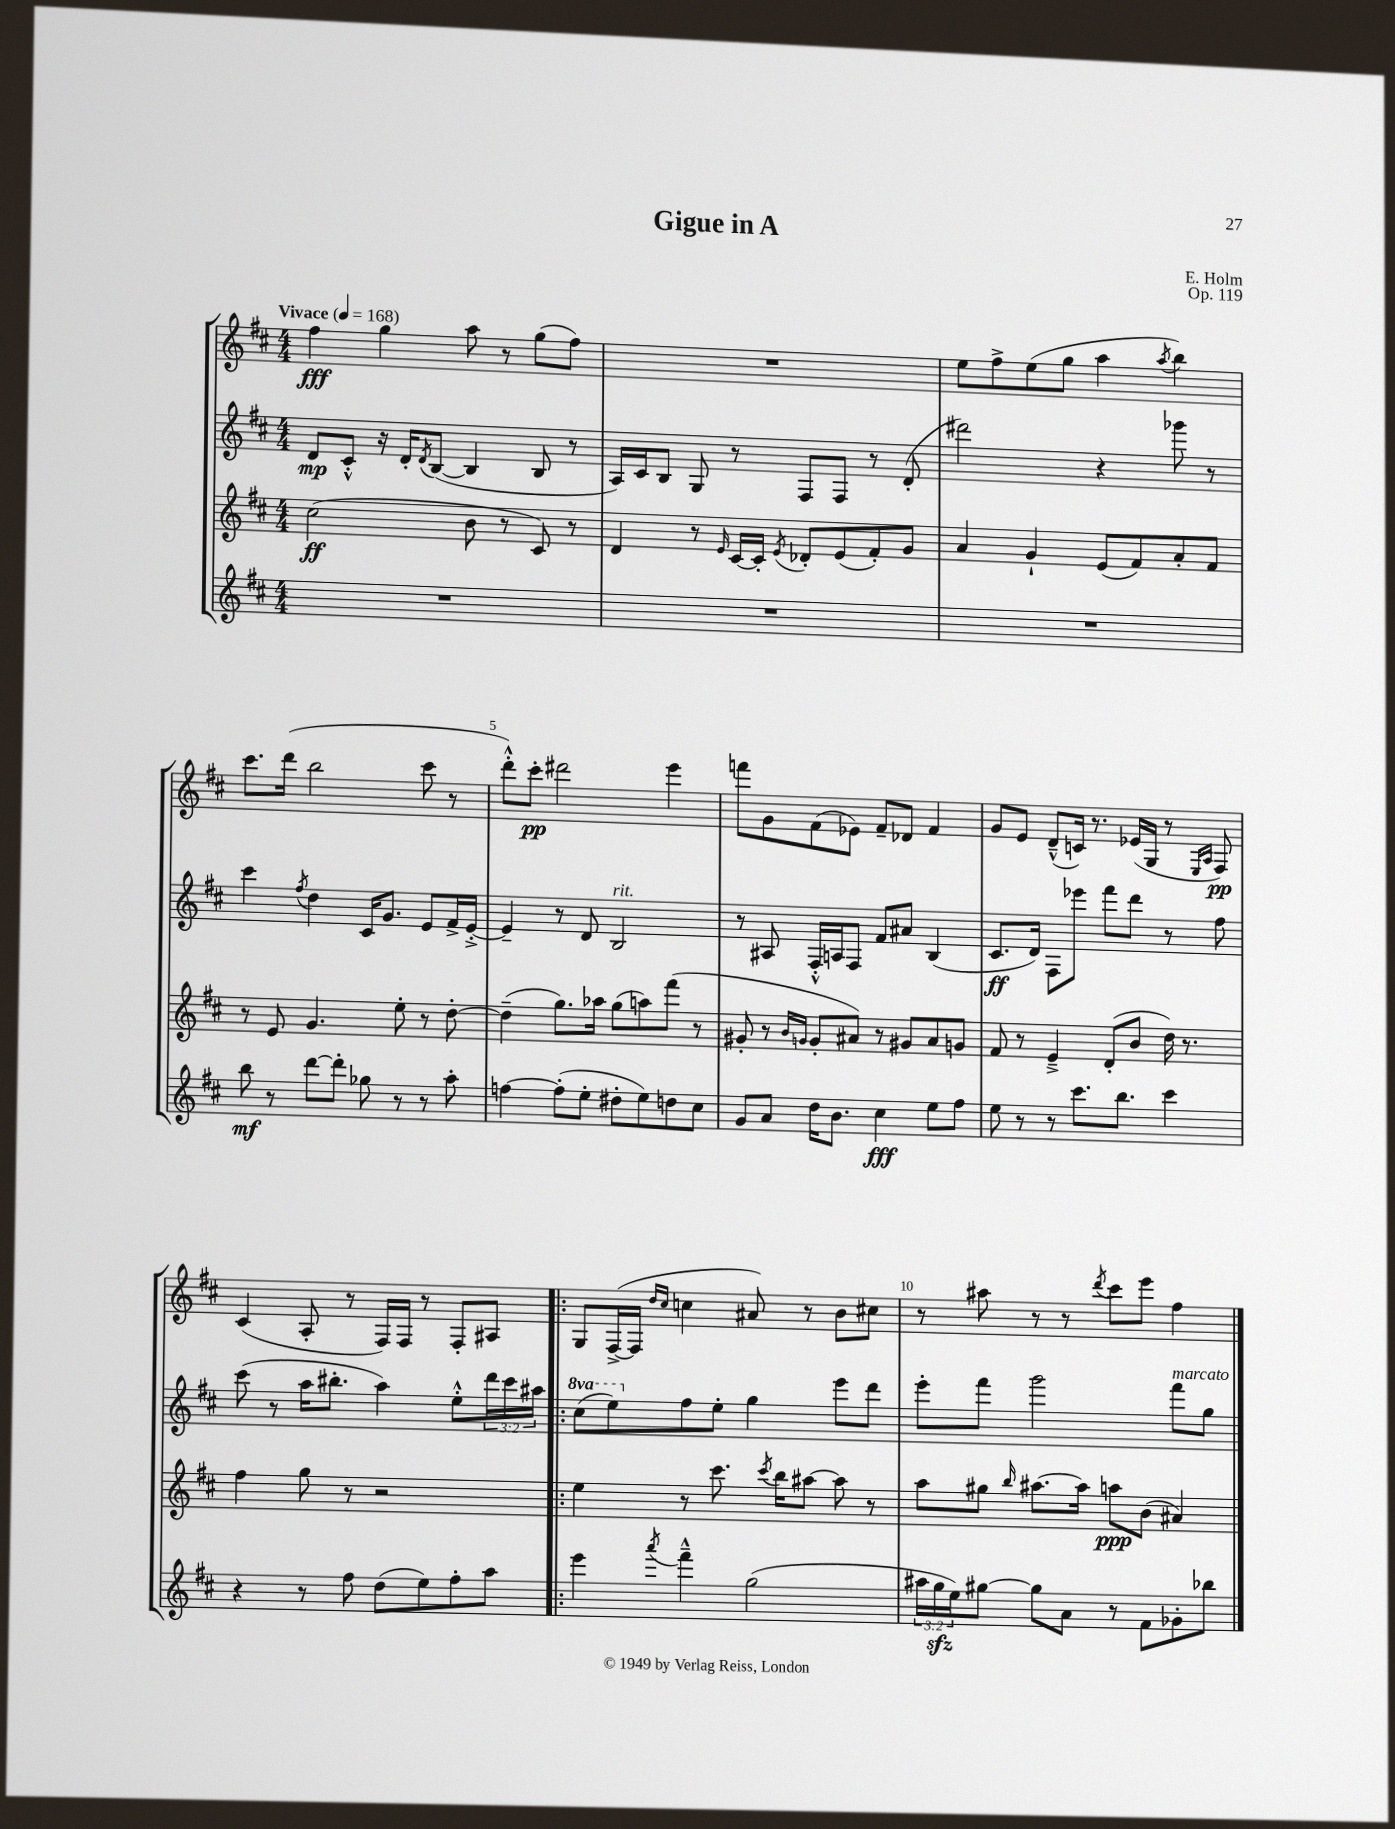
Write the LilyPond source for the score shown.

\header { title = "Gigue in A" composer = "E. Holm" opus = "Op. 119" }
<<
\new StaffGroup <<
\new Staff = "s0" {
    \clef treble \key d \major \numericTimeSignature \time 4/4 \tempo "Vivace" 4 = 168
    fis''4\fff g''4 a''8 r8 g''8( fis''8) |
    R1 |
    e''8 fis''8-> e''8( g''8 a''4 \acciaccatura { a''8 } b''4) |
    cis'''8. d'''16( b''2 cis'''8 r8 |
    d'''8-.-^) cis'''8-.\pp dis'''2 e'''4 |
    f'''8 g'8 fis'8( ees'8) fis'8-- des'8 fis'4 |
    g'8 e'8 d'8---^( c'16) r8. ees'16( g16 r8 \grace { e16 a16 } fis8\pp) |
    cis'4( a8-. r8 fis16) fis16 r8 fis8-. ais8 |
    \bar ".|:" g8 fis16~->( fis16 \grace { d''16 cis''16 } c''4 ais'8) r8 b'8 cis''8 |
    r8 ais''8 r8 r8 \acciaccatura { d'''8 } cis'''8 e'''8 fis''4 \bar "|." |
}
\new Staff = "s1" {
    \clef treble \key d \major \numericTimeSignature \time 4/4 \override Staff.TupletNumber.text = #tuplet-number::calc-fraction-text \set Staff.ottavationMarkups = #ottavation-simple-ordinals
    d'8\mp cis'8-.-^ r16 d'16-. \acciaccatura { d'8 } b8~( b4 b8 r8 |
    a16) cis'16 b8 g8 r8 fis8 fis8 r8 d'8-.( |
    dis'''2) r4 ges'''8 r8 |
    cis'''4 \acciaccatura { fis''8 } d''4 cis'16 g'8. e'8 fis'16-> e'16~-.-> |
    e'4-- r8 d'8 b2^\markup { \italic "rit." } |
    r8 ais8 fis16-.-^ a16 fis8 fis'8 ais'8 b4( |
    cis'8.\ff d'16) fis8 ees'''8 fis'''8 d'''8 r8 fis''8 |
    cis'''8( r8 a''16 bis''8.-. a''4) e''8-.-^ \tuplet 3/2 { d'''16 cis'''16 ais''16 } |
    \bar ".|:" \ottava #1 cis'''8( e'''8) \ottava #0 fis''8 e''8-. g''4 e'''8 d'''8 |
    e'''8-. fis'''8 g'''2 fis'''8^\markup { \italic "marcato" } g''8 \bar "|." |
}
\new Staff = "s2" {
    \clef treble \key d \major \numericTimeSignature \time 4/4
    cis''2\ff( b'8 r8 cis'8) r8 |
    d'4 r8 \grace { e'16 } cis'16~ cis'16-. \acciaccatura { e'8 } des'8-. e'8( fis'8-.) g'8 |
    a'4 g'4-! e'8( fis'8) a'8-. fis'8 |
    r8 e'8 g'4. e''8-. r8 d''8~-. |
    d''4--( g''8.) aes''16 g''8( a''8) fis'''8( r8 |
    gis'8-. r8 \grace { b'16 g'16 } g'8-. ais'8) r8 gis'8 ais'8 g'8 |
    fis'8 r8 e'4---> d'8-.( b'8 d''16) r8. |
    fis''4 g''8 r8 r2 |
    \bar ".|:" e''4 r8 cis'''8. \acciaccatura { cis'''8 } b''16 ais''8~ ais''8 r8 |
    a''8 gis''8 \grace { b''16 } ais''8.~ ais''16 a''8\ppp b'8( ais'4) \bar "|." |
}
\new Staff = "s3" {
    \clef treble \key d \major \numericTimeSignature \time 4/4 \override Staff.TupletNumber.text = #tuplet-number::calc-fraction-text
    R1 |
    R1 |
    R1 |
    b''8\mf r8 d'''8~ d'''8-. ges''8 r8 r8 a''8-. |
    f''4~ f''8-.( e''8-. dis''8-. e''8) d''8 cis''8 |
    g'8 a'8 d''16 b'8. cis''4\fff e''8 fis''8 |
    e''8 r8 r8 cis'''8. b''8. cis'''4 |
    r4 r8 fis''8 d''8( e''8) fis''8-. a''8 |
    \bar ".|:" e'''4 \acciaccatura { a'''8 } fis'''4---^ g''2( |
    \tuplet 3/2 { ais''16 g''16\sfz e''16) } gis''8~ gis''8 a'8 r8 fis'8 ges'8-. bes''8 \bar "|." |
}
>>
>>
\layout { \context { \Score \override BarNumber.break-visibility = ##(#f #t #t) barNumberVisibility = #(every-nth-bar-number-visible 5) } }
